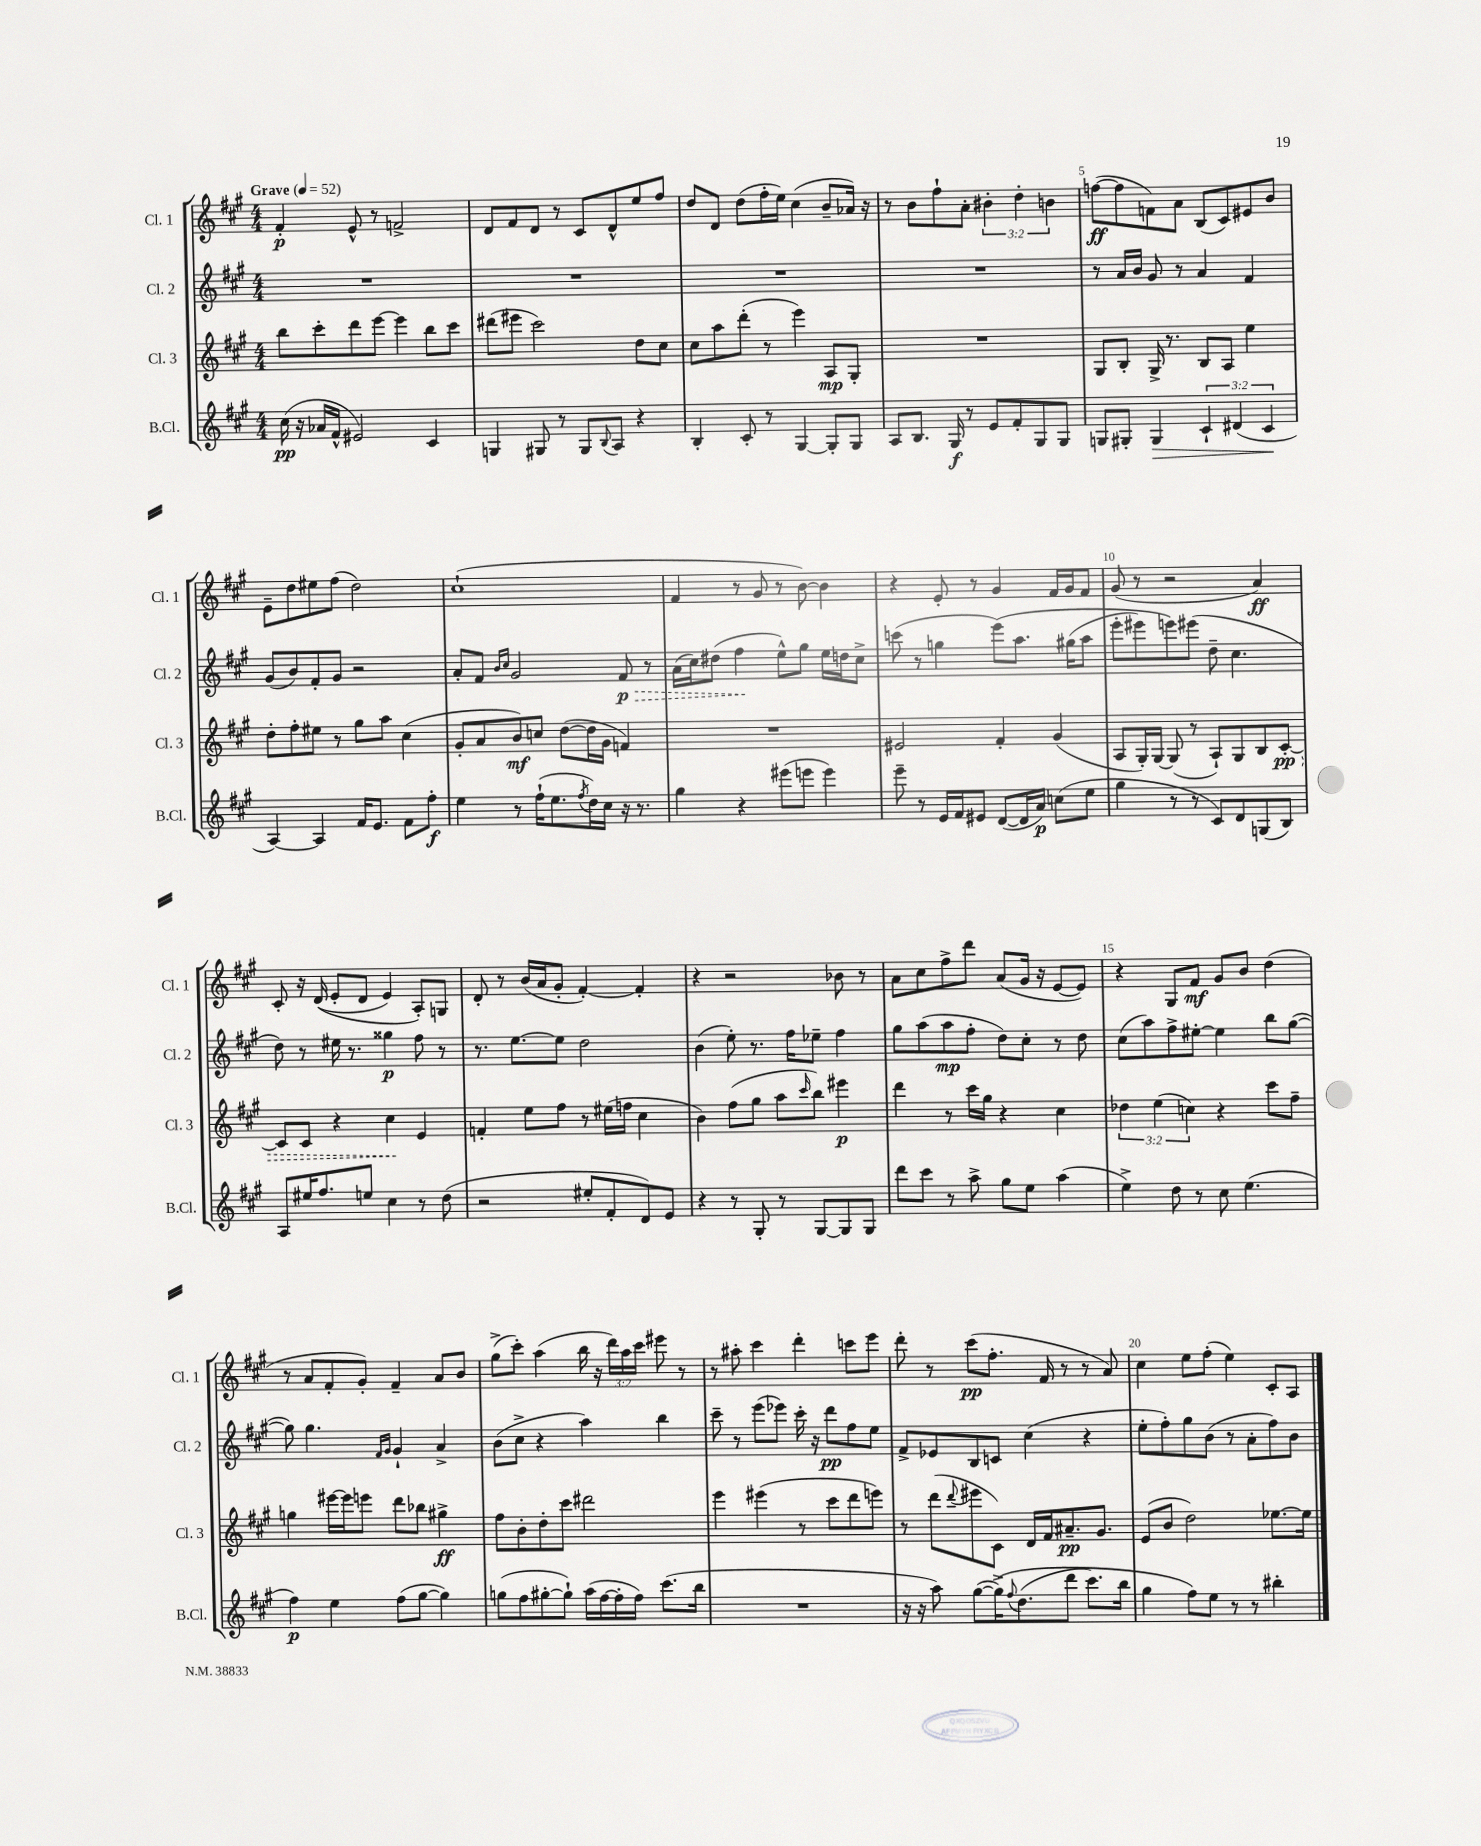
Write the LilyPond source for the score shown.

<<
\new StaffGroup <<
\new Staff = "s0" \with { instrumentName = "Cl. 1" shortInstrumentName = "Cl. 1" } {
    \clef treble \key a \major \numericTimeSignature \time 4/4 \override Staff.TupletNumber.text = #tuplet-number::calc-fraction-text \tempo "Grave" 4 = 52
    fis'4-.\p e'8-^ r8 f'2-> |
    d'8 fis'8 d'8 r8 cis'8 d'8-^ e''8 fis''8 |
    d''8 d'8 d''8( fis''16-. e''16) cis''4( b'8-- aes'16) r16 |
    r8 b'8 fis''8-! a'8-. \tuplet 3/2 { bis'4-. d''4-. b'4 } |
    f''8~\ff( f''8 f'8) a'8 b8( cis'8) eis'8 b'8 |
    e'8-- d''8 eis''8 fis''8( d''2) |
    cis''1-!( |
    fis'4 r8 gis'8 r8 b'8~) b'4 |
    r4 e'8-. r8 gis'4 fis'16 gis'16 fis'8 |
    gis'8( r8 r2 a'4\ff) |
    cis'8-. r16 d'16(\( e'8-. d'8 e'4) a8-.\) g8 |
    d'8-. r8 b'16( a'16 gis'8-. fis'4~-.) fis'4-. |
    r4 r2 bes'8 r8 |
    a'8 cis''8 fis''8-> d'''8 a'8( gis'16 r16 e'8~ e'8) |
    r4 gis8 fis'8\mf gis'8 b'8 d''4( |
    r8 a'8 fis'8-. gis'8-.) fis'4-- a'8 b'8 |
    gis''8->( cis'''8-.) a''4( b''16 r16 \tuplet 3/2 { d'''16) a''16 cis'''16 } eis'''8 r8 |
    r8 ais''8-. cis'''4 d'''4-. c'''8 e'''8 |
    d'''8-. r8 cis'''8\pp( fis''8.-. fis'16 r8 r8 a'8) |
    cis''4 e''8 fis''8-.( e''4) cis'8-. a8 \bar "|." |
}
\new Staff = "s1" \with { instrumentName = "Cl. 2" shortInstrumentName = "Cl. 2" } {
    \clef treble \key a \major \numericTimeSignature \time 4/4
    R1 |
    R1 |
    R1 |
    R1 |
    r8 a'16 b'16 gis'8 r8 a'4 fis'4 |
    gis'8( b'8) fis'8-. gis'8 r2 |
    a'8-. fis'8 \grace { b'16 cis''16 } gis'2 \once \override Hairpin.style = #'dashed-line fis'8\p\> r8 |
    a'16( cis''16) dis''8( fis''4\! e''8-^) gis''8 e''16 d''16 cis''8-> |
    c'''8( r8 g''4 e'''8)\( a''8. gis''16( a''8 |
    e'''8-. eis'''8) e'''8\) eis'''8( d''8-- cis''4. |
    d''8) r8 eis''16 r8. gisis''4\p fis''8 r8 |
    r8. e''8.~ e''8 d''2 |
    b'4( e''8-.) r8. fis''16 ees''8-- fis''4 |
    gis''8 a''8( a''8\mp fis''8-. d''8) cis''8-. r8 d''8 |
    cis''8( a''8) fis''8-> eis''8~-. eis''4 b''8 gis''8~( |
    gis''8) gis''4. \grace { fis'16 gis'16 } gis'4-! a'4-> |
    b'8( cis''8-> r4 a''4) b''4 |
    cis'''8-- r8 e'''8( ees'''8) cis'''16-. r16 d'''8\pp fis''8 e''8 |
    fis'8-> ees'8 b8 c'8 cis''4( r4 |
    e''8-. fis''8-.) gis''8 b'8( r8 a'8-. fis''8) b'8 \bar "|." |
}
\new Staff = "s2" \with { instrumentName = "Cl. 3" shortInstrumentName = "Cl. 3" } {
    \clef treble \key a \major \numericTimeSignature \time 4/4 \override Staff.TupletNumber.text = #tuplet-number::calc-fraction-text
    b''8 cis'''8-. d'''8 e'''8~ e'''4 b''8 cis'''8 |
    dis'''8( eis'''8 cis'''2) d''8 cis''8 |
    cis''8 a''8 d'''8-.( r8 e'''4) a8\mp gis8-. |
    R1 |
    gis8 b8-. gis16-> r8. b8 a8 e''4 |
    d''8-. fis''8-. eis''8 r8 gis''8 a''8 cis''4( |
    gis'8-. a'8 b'8\mf) c''8 d''8~( d''16 gis'16 f'4) |
    R1 |
    eis'2 fis'4-. gis'4( |
    a8 gis16-.) gis16~ gis8( r8 a8-!) gis8 b8 \once \override Hairpin.style = #'dashed-line cis'8~-.\pp\> |
    cis'8 cis'8 r4 cis''4\! e'4 |
    f'4-. e''8 fis''8 r8 eis''16( f''16 cis''4 |
    b'4) fis''8( gis''8 a''8 \grace { cis'''16 } b''8) eis'''4\p |
    d'''4 r8 cis'''16 gis''16 r4 cis''4 |
    \tuplet 3/2 { des''4 e''4( c''4) } r4 cis'''8 fis''8-- |
    g''4 eis'''16~ eis'''16 e'''8 d'''8 bes''8 gis''4->\ff |
    fis''8 b'8-. d''8-. cis'''8 dis'''2 |
    e'''4 eis'''4( r8 cis'''8 d'''8 e'''8) |
    r8 d'''8( \appoggiatura { d'''8 } eis'''8 cis'8) d'16 fis'16 ais'8.--\pp gis'8. |
    e'8( b'8 d''2) ees''8.~ ees''16 \bar "|." |
}
\new Staff = "s3" \with { instrumentName = "B.Cl." shortInstrumentName = "B.Cl." } {
    \clef treble \key a \major \numericTimeSignature \time 4/4 \override Staff.TupletNumber.text = #tuplet-number::calc-fraction-text
    cis''16\pp( r16 aes'16 fis'16-^ eis'2) cis'4 |
    g4 gis8 r8 gis8 \appoggiatura { b8 } a8 r4 |
    b4-. cis'8-. r8 gis4~ gis8-. gis8 |
    a8 b8. gis16\f r8 e'8 fis'8-. gis8 gis8 |
    g8 gis8-. gis4\> \tuplet 3/2 { cis'4-! dis'4( cis'4\! } |
    a4~) a4 fis'16 e'8. fis'8 fis''8-.\f |
    e''4 r8 fis''16-!( e''8. \acciaccatura { fis''8 } d''16) cis''16 r16 r8. |
    gis''4 r4 eis'''8( e'''8 e'''4) |
    e'''8-- r8 e'16 fis'16 eis'8 d'8~( d'16 a'16\p) c''8( e''8 |
    gis''4 r8 r8 cis'8) d'8 g8( b8) |
    a8 eis''16 fis''8. e''8 cis''4 r8 d''8( |
    r2 eis''8-. fis'8-. d'8) e'8 |
    r4 r8 gis8-. r8 gis8~ gis8 gis8 |
    d'''8 cis'''8 r8 a''8-> gis''8 e''8 a''4( |
    e''4->) d''8 r8 cis''8 e''4.( |
    fis''4\p) e''4 fis''8( gis''8~ gis''4) |
    g''8( fis''8 gis''8~-. gis''8-!) a''16( fis''16~ fis''16-. fis''16) cis'''8.( b''16 |
    R1 |
    r16 r16 a''8) gis''8~( gis''16->)\( \appoggiatura { fis''8 } d''8.( d'''8 cis'''8.) b''16 |
    gis''4 fis''8\) e''8 r8 r8 bis''4-. \bar "|." |
}
>>
>>
\layout { \context { \Score \override BarNumber.break-visibility = ##(#f #t #t) barNumberVisibility = #(every-nth-bar-number-visible 5) } }
